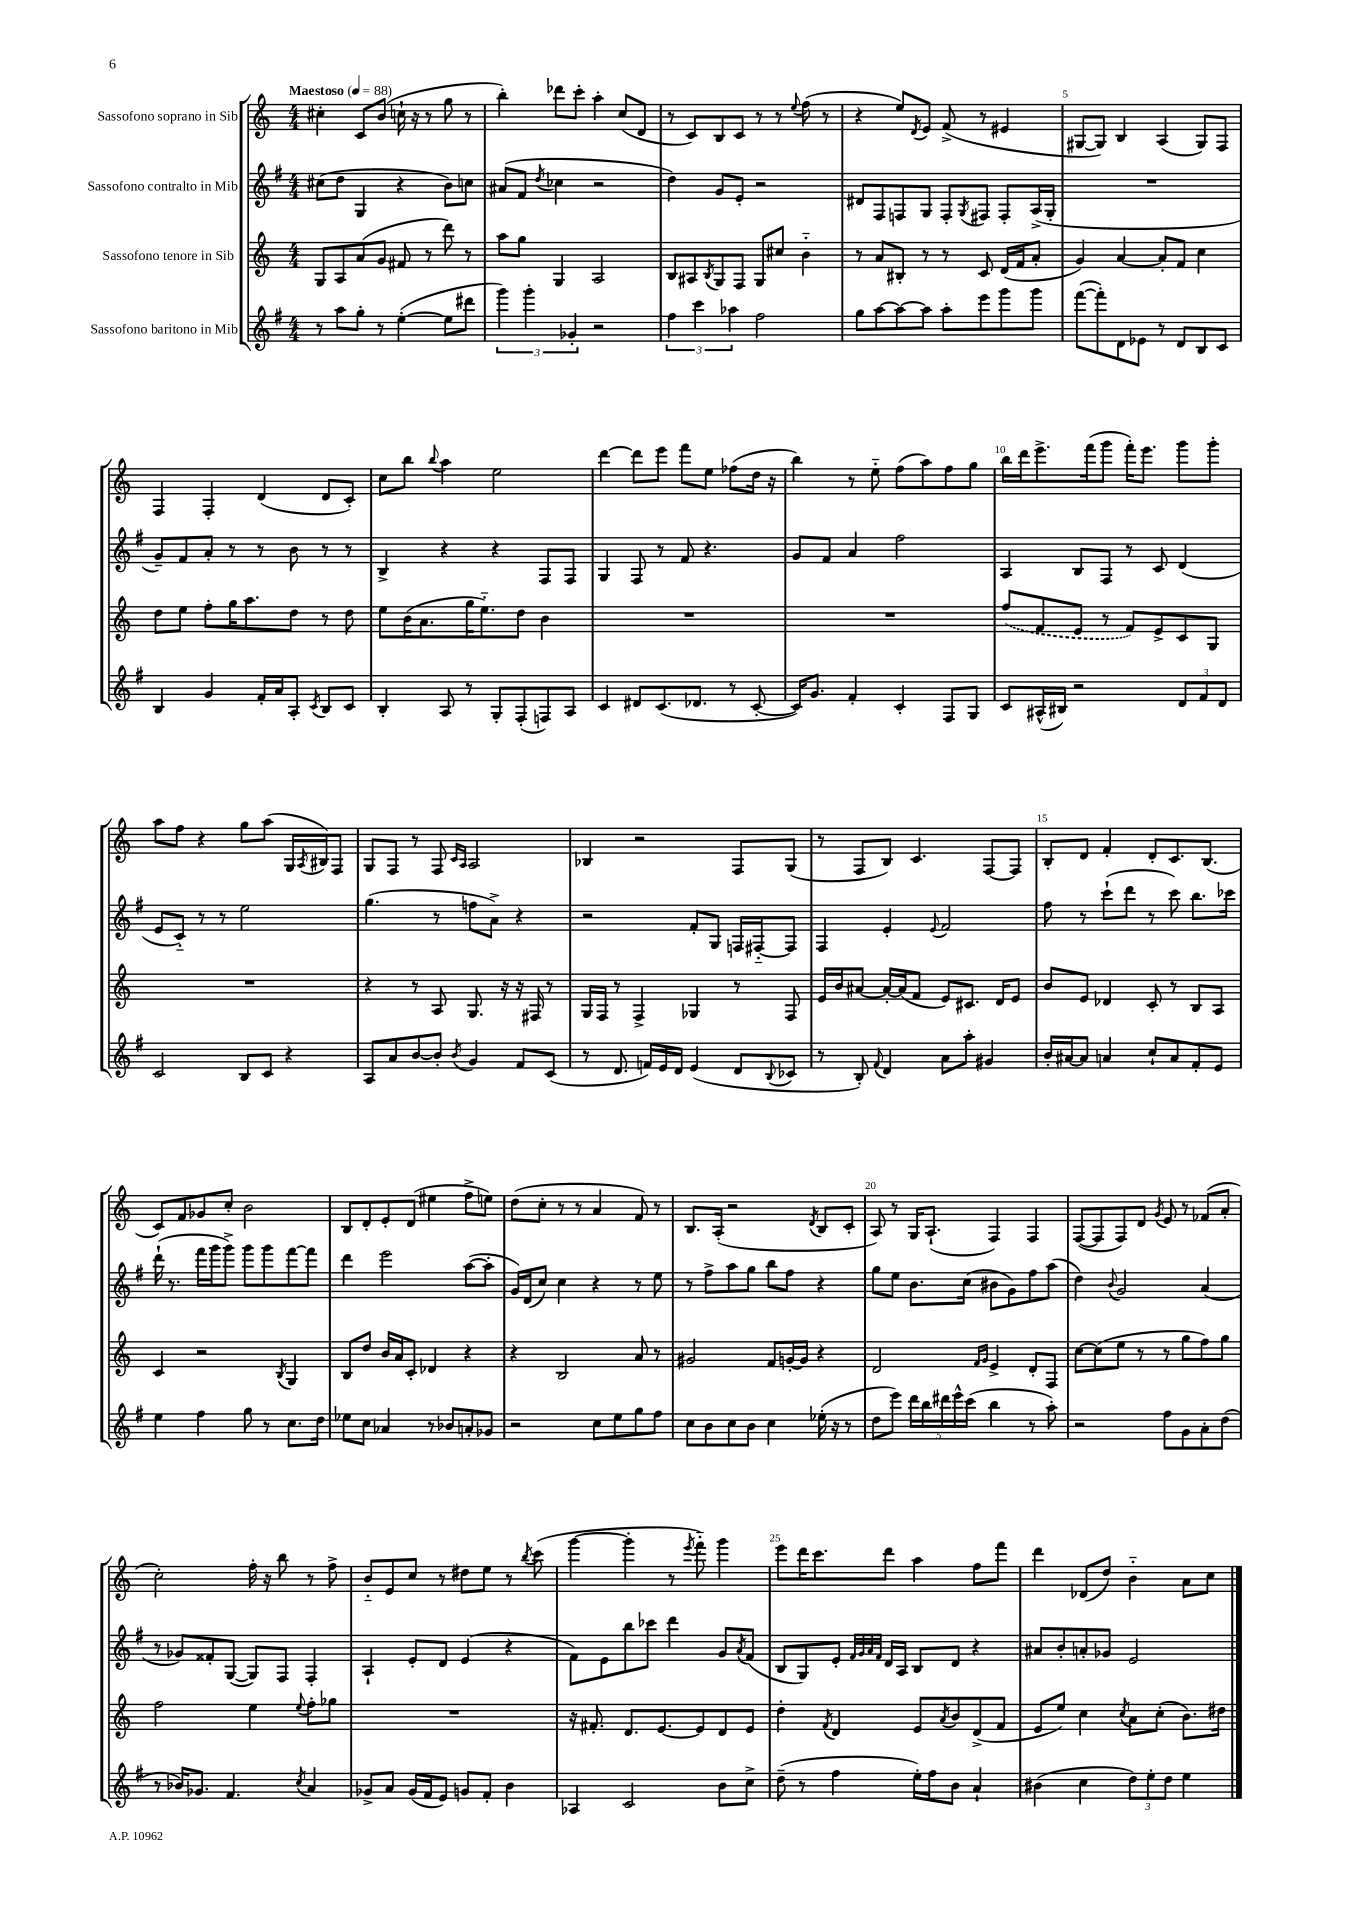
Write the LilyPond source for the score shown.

<<
\new StaffGroup <<
\new Staff = "s0" \with { instrumentName = "Sassofono soprano in Sib" } {
    \clef treble \key c \major \numericTimeSignature \time 4/4 \tempo "Maestoso" 4 = 88
    cis''4-. c'8 b'8( c''16-! r16 r8 g''8 r8 |
    b''4-.) des'''8 c'''8-. a''4-. c''8( d'8 |
    r8 c'8) b8 c'8 r8 r8 \appoggiatura { e''8 } f''8( r8 |
    r4 e''8) \acciaccatura { d'8 } e'8 f'8->( r8 eis'4 |
    gis8~ gis8) b4 a4( gis8) f8 |
    f4 f4-. d'4( d'8 c'8-.) |
    c''8 b''8 \appoggiatura { b''8 } a''4 e''2 |
    d'''4~ d'''8 e'''8 f'''8 e''8 fes''8( d''16 r16 |
    b''4) r8 e''8-_ f''8( a''8) f''8 g''8 |
    b''16 d'''16 e'''8.-> f'''16( g'''8 f'''16-.) e'''8. g'''8 g'''8-. |
    a''8 f''8 r4 g''8 a''8( g16 \acciaccatura { a8 } bis16) f8 |
    g8 f8 r8 f8 \grace { c'16 a16 } a2 |
    bes4 r2 f8 g8( |
    r8 f8 b8) c'4. f8~ f8 |
    b8-. d'8 f'4-. d'8-. c'8. b8.( |
    c'8) f'8 ges'8 c''8-. b'2 |
    b8 d'8-. e'8-. d'8( eis''4 f''8-> e''8) |
    d''8( c''8-. r8 r8 a'4 f'8) r8 |
    b8. a16-.( r2 \acciaccatura { d'8 } b8 c'8-. |
    a8) r8 g16 a8.-!( f4) f4 |
    f8~( f8 f8) d'8 \acciaccatura { g'8 } e'8 r8 fes'8( a'8-. |
    c''2-.) f''16-. r16 b''8 r8 f''8-> |
    b'8-_ e'8 c''8 r8 dis''8 e''8 r8 \acciaccatura { b''8 } c'''8( |
    g'''4~ g'''4-. r8 \acciaccatura { e'''8 } f'''8-_) g'''4 |
    e'''8 d'''16 c'''8. d'''8 a''4 f''8 f'''8 |
    d'''4 des'8( d''8) b'4-_ a'8 c''8 \bar "|." |
}
\new Staff = "s1" \with { instrumentName = "Sassofono contralto in Mib" } {
    \clef treble \key g \major \numericTimeSignature \time 4/4
    cis''8( d''8 g4 r4 b'8) c''8 |
    ais'8( fis'8 \acciaccatura { d''8 } ces''4 r2 |
    d''4) g'8 e'8-. r2 |
    dis'8 fis8 f8 g8 f8-. \acciaccatura { g8 } fis8 fis8-. a16->( g16-. |
    R1 |
    g'8--) fis'8 a'8-. r8 r8 b'8 r8 r8 |
    b4-> r4 r4 fis8 fis8 |
    g4 fis8 r8 fis'8 r4. |
    g'8 fis'8 a'4 fis''2 |
    a4 b8 fis8 r8 c'8 d'4( |
    e'8 c'8-_) r8 r8 e''2 |
    g''4.( r8 f''8 a'8->) r4 |
    r2 fis'8-. g8 f16 fis16~-_ fis8 |
    fis4 e'4-. \appoggiatura { e'8 } fis'2 |
    fis''8 r8 c'''8-!( d'''8 r8 c'''8) b''8. ces'''16 |
    d'''16-!( r8. fis'''16 g'''16 g'''8->) g'''8 g'''8 fis'''8~ fis'''8 |
    d'''4 e'''2 a''8~( a''8-. |
    g'16) d'16( c''8) c''4 r4 r8 e''8 |
    r8 fis''8-> a''8 g''8 b''8 fis''8 r4 |
    g''8 e''8 b'8. c''16( bis'8 g'8) fis''8 a''8( |
    d''4) \appoggiatura { b'8 } g'2 a'4( |
    r8 ges'8) fisis'8-. g8~( g8) fis8 fis4-. |
    a4-! e'8-. d'8 e'4( r4 |
    fis'8) e'8 b''8 ces'''8 d'''4 g'8 \acciaccatura { a'8 } fis'8( |
    b8 g8) e'8-. \grace { fis'32 g'32 a'32 fis'32 } d'16 a16 b8 d'8 r4 |
    ais'8 b'8-. a'8-. ges'8 e'2 \bar "|." |
}
\new Staff = "s2" \with { instrumentName = "Sassofono tenore in Sib" } {
    \clef treble \key c \major \numericTimeSignature \time 4/4
    g8 a8 a'8( g'8 fis'8 r8 d'''8) r8 |
    a''8 g''8 g4 a2 |
    b8 ais8 \acciaccatura { b8 } g8 f8 g8 cis''8 b'4-_ |
    r8 a'8 bis8-. r8 r8 c'8 d'16( f'16 a'8-. |
    g'4) a'4~ a'8-. f'8 c''4 |
    d''8 e''8 f''8-. g''16 a''8. d''8 r8 d''8 |
    e''8 b'16( a'8. g''16 e''8.-_) d''8 b'4 |
    R1 |
    R1 |
    \once \slurDashed f''8( f'8 e'8 r8 f'8) e'8-> c'8 g8 |
    R1 |
    r4 r8 a8 g8. r16 r16 fis16 r8 |
    g16 f16 r8 f4-> ges4 r8 f8 |
    e'16 b'16 ais'8~ ais'16~-. ais'16( f'8 e'8) cis'8. d'16 e'8 |
    b'8 e'8 des'4 c'8-. r8 b8 a8 |
    c'4 r2 \acciaccatura { b8 } g4 |
    b8 d''8 b'16 a'16 c'8-. des'4 r4 |
    r4 b2 a'8 r8 |
    gis'2 f'8 g'16~-. g'16 r4 |
    d'2 \grace { f'16 g'16 } e'4-> d'8-. f8 |
    c''8~ c''8( e''8 r8 r8 g''8 f''8) g''8 |
    f''2 e''4 \appoggiatura { e''8 } f''8-. ges''8 |
    R1 |
    r16 fis'8.-. d'8. e'8.~ e'8 d'8 e'8 |
    d''4-. \acciaccatura { f'8 } d'4 e'8 \acciaccatura { a'8 } b'8 d'8->( f'8 |
    e'8 e''8) c''4 \acciaccatura { c''8 } a'8 c''8-.( b'8.) dis''16 \bar "|." |
}
\new Staff = "s3" \with { instrumentName = "Sassofono baritono in Mib" } {
    \clef treble \key g \major \numericTimeSignature \time 4/4
    r8 a''8 g''8-. r8 e''4~-.( e''8 dis'''8 |
    \tuplet 3/2 { g'''4) g'''4-. ges'4-. } r2 |
    \tuplet 3/2 { fis''4 c'''4 aes''4 } fis''2 |
    g''8 a''8~ a''8~ a''8 a''8-. e'''8 g'''8 g'''8 |
    fis'''8~( fis'''8-.) d'8 ees'8 r8 d'8 b8 c'8 |
    b4 g'4 fis'16-. a'16 a8-. \acciaccatura { c'8 } b8 c'8 |
    b4-. a8 r8 g8-. fis8-.( f8) a8 |
    c'4 dis'8 c'8.( des'8. r8 c'8~-. |
    c'16) g'8. fis'4-. c'4-. fis8 g8 |
    c'8 ais16-^( bis16) r2 \tuplet 3/2 { d'8 fis'8 d'8 } |
    c'2 b8 c'8 r4 |
    a8 a'8 b'8~ b'8-. \acciaccatura { b'8 } g'4 fis'8 c'8( |
    r8 d'8. f'16) e'16 d'16 e'4( d'8 \appoggiatura { b8 } ces'8 |
    r8 b8-.) \appoggiatura { fis'8 } d'4 a'8 a''8-. gis'4 |
    b'16-. ais'16~ ais'8 a'4 c''8-! a'8 fis'8-. e'8 |
    e''4 fis''4 g''8 r8 c''8. d''16 |
    ees''8 c''8 aes'4 r8 bes'8 a'8-. ges'8 |
    r2 c''8 e''8 g''8 fis''8 |
    c''8 b'8 c''8 b'8 c''4 ees''16-.( r16 r8 |
    d''8 e'''8) \tuplet 5/4 { d'''16 b''16 dis'''16 e'''16-^ c'''16( } b''4 r8 a''8-.) |
    r2 fis''8 g'8 a'8-. d''8( |
    r8 bes'16) ges'8. fis'4. \acciaccatura { c''8 } a'4 |
    ges'8-> a'8 ges'16( fis'16 e'8) g'8 fis'8-. b'4 |
    aes4 c'2 b'8 c''8-> |
    d''8--( r8 fis''4 e''16-.) fis''16 b'8 a'4-! |
    bis'4( c''4 \tuplet 3/2 { d''8) e''8-. d''8 } e''4 \bar "|." |
}
>>
>>
\layout { \context { \Score \override BarNumber.break-visibility = ##(#f #t #t) barNumberVisibility = #(every-nth-bar-number-visible 5) } }
